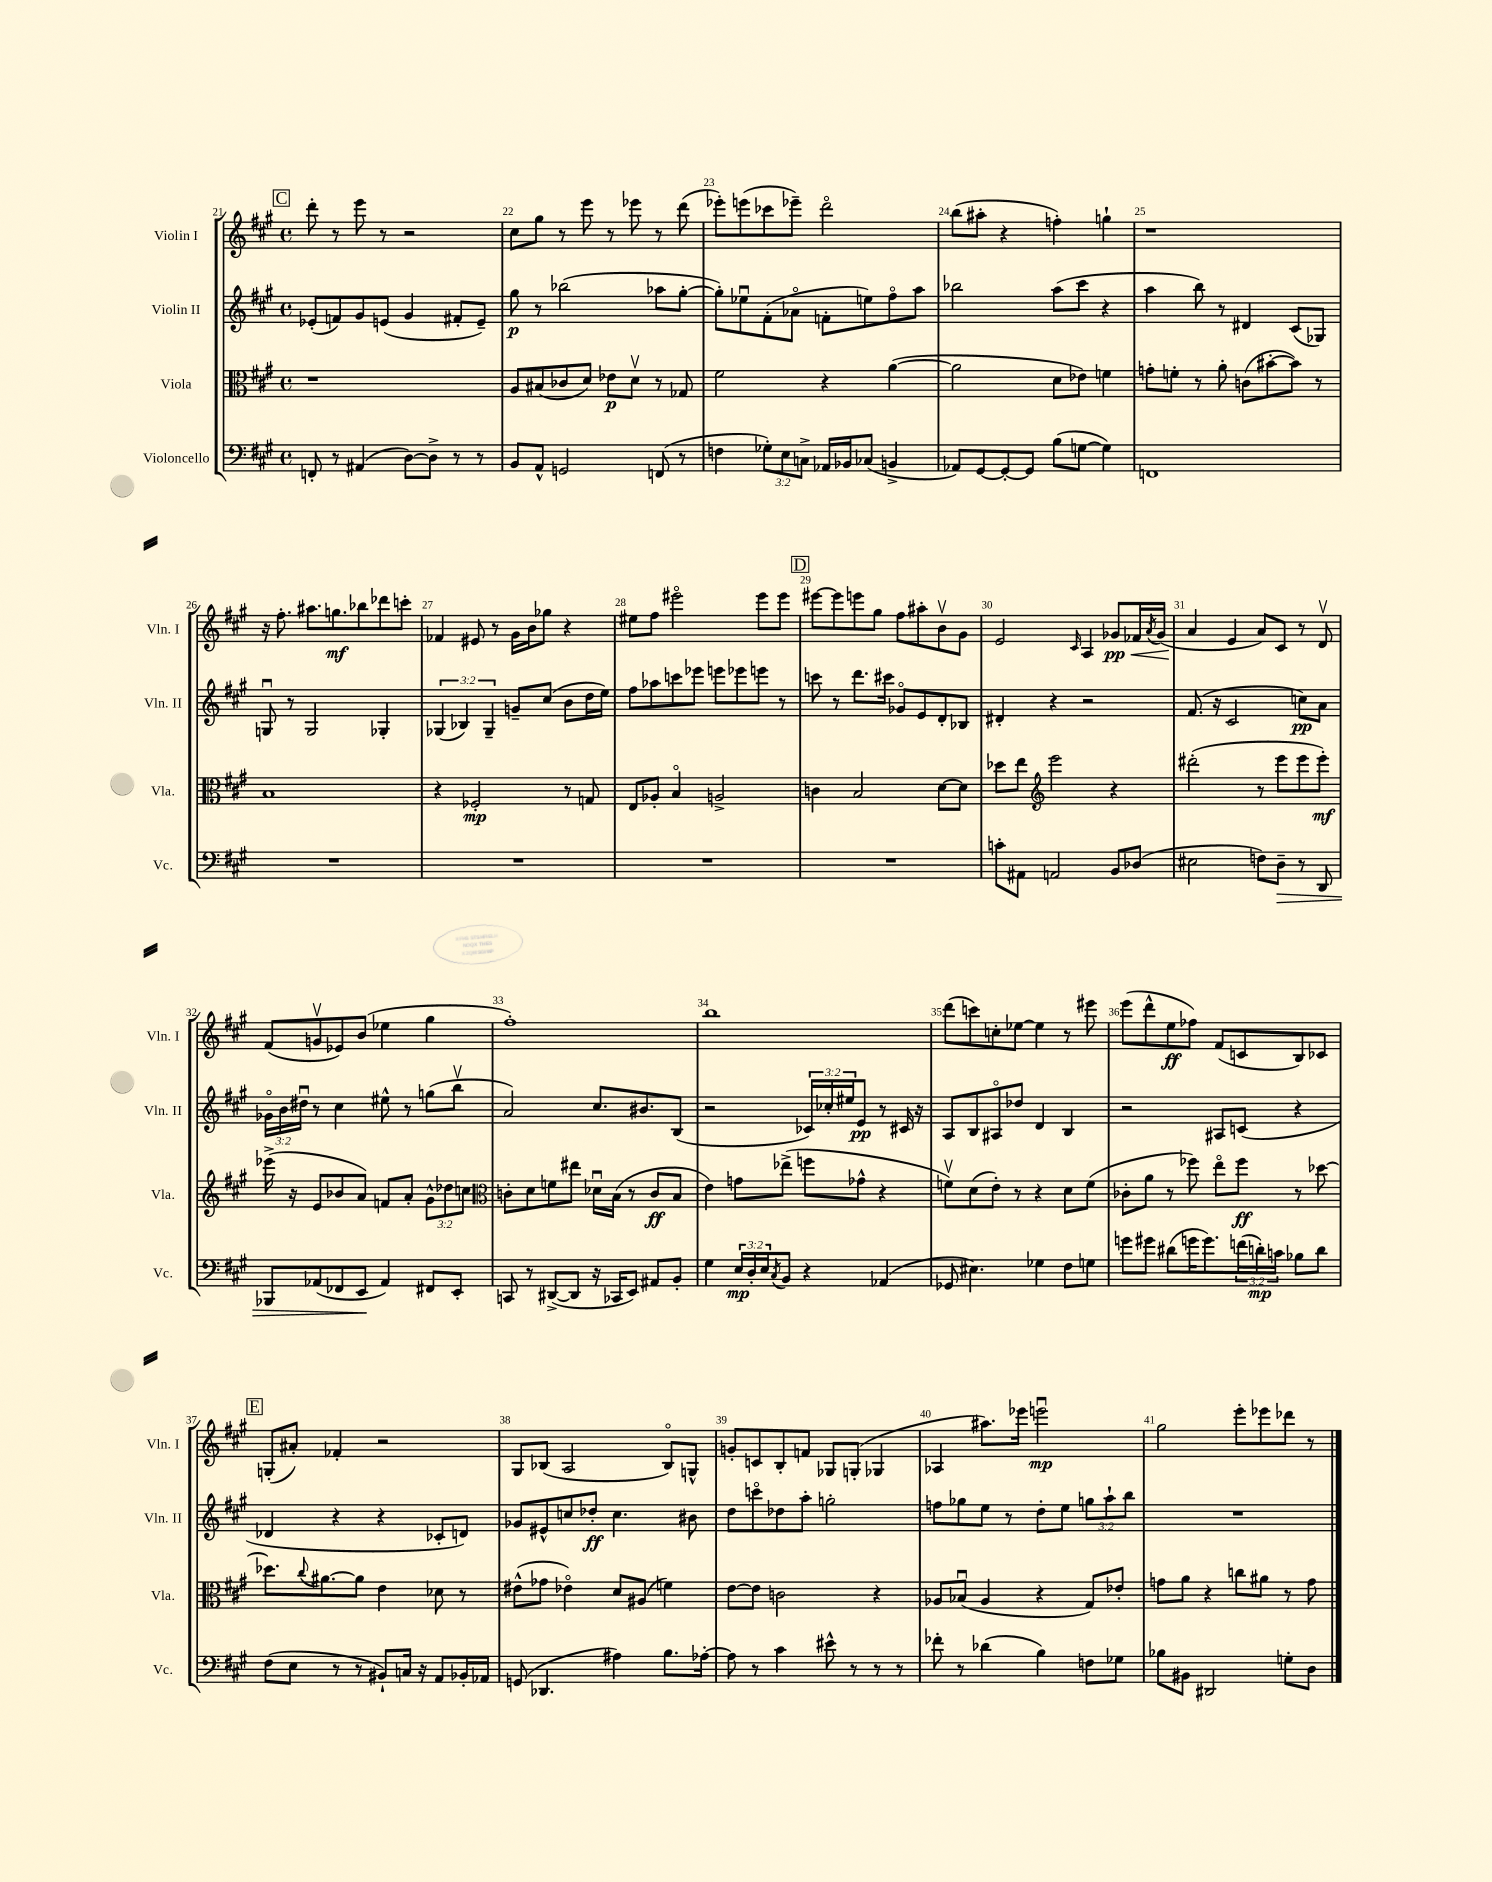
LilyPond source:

<<
\new StaffGroup <<
\new Staff = "s0" \with { instrumentName = "Violin I" shortInstrumentName = "Vln. I" } {
    \clef treble \key a \major \defaultTimeSignature \time 4/4
    \mark \markup { \box "C" } d'''8-. r8 e'''8 r8 r2 |
    cis''8 gis''8 r8 e'''8 r8 ees'''8 r8 d'''8( |
    ees'''8-.) e'''8( ces'''8 ees'''8--) d'''2\flageolet |
    b''8( ais''8-. r4 f''4-.) g''4-! |
    r1 |
    r16 fis''8.-. ais''8. g''8.\mf bes''8 des'''8 c'''8-. |
    fes'4 eis'8 r8 gis'16 b'16 ges''8 r4 |
    eis''8 fis''8 eis'''2\flageolet eis'''8 eis'''8 |
    \mark \markup { \box "D" } eis'''8~ eis'''8 e'''8 gis''8 fis''8 ais''8-. b'8\upbow gis'8 |
    e'2 \grace { cis'16 } a4 ges'8\pp\< fes'16 \acciaccatura { a'8 } ges'16( |
    a'4\! e'4 a'8) cis'8 r8 d'8\upbow |
    fis'8( g'8\upbow ees'8) b'8( ees''4 gis''4 |
    fis''1-.) |
    b''1 |
    d'''8( c'''8) c''8-. ees''8~ ees''4 r8 eis'''8 |
    e'''8( d'''8-^ e''8\ff fes''8) fis'8( c'8 b8) ces'8 |
    \mark \markup { \box "E" } g8-.( ais'8-.) fes'4-. r2 |
    gis8 bes8( a2 bes8\flageolet) g8-^ |
    g'8-. c'8 b8-. f'8 ges8 g8-.( ges4 |
    aes4 ais''8.) ees'''16 e'''2\downbow\mp |
    gis''2 e'''8-. ees'''8 des'''8 r8 \bar "|." |
}
\new Staff = "s1" \with { instrumentName = "Violin II" shortInstrumentName = "Vln. II" } {
    \clef treble \key a \major \defaultTimeSignature \time 4/4 \override Staff.TupletNumber.text = #tuplet-number::calc-fraction-text
    \mark \markup { \box "C" } ees'8-.( f'8) gis'8 e'8( gis'4 fis'8-. e'8--) |
    gis''8\p r8 bes''2( aes''8 gis''8~-. |
    gis''8-.) ees''8\downbow fis'8-.( aes'8\flageolet f'8-. e''8) fis''8\flageolet a''8 |
    bes''2 a''8( cis'''8 r4 |
    a''4 b''8) r8 dis'4 cis'8( ges8) |
    g8\downbow r8 g2 ges4-. |
    \tuplet 3/2 { ges4( bes4) ges4-- } g'8-- cis''8( b'8 d''16 e''16) |
    fis''8 aes''8 c'''8 ees'''8 e'''8 ees'''8 e'''8 r8 |
    \mark \markup { \box "D" } c'''8 r8 d'''8. cis'''16 ges'8\flageolet e'8 d'8-. bes8 |
    dis'4-. r4 r2 |
    fis'8.( r16 cis'2 c''8\pp) a'8 |
    \tuplet 3/2 { ges'16\flageolet b'16 dis''16\downbow } r8 cis''4 eis''8-^ r8 g''8( b''8\upbow |
    a'2) cis''8. bis'8. b8( |
    r2 \tuplet 3/2 { ces'16) ces''16-. eis''16 } e'8\pp r8 cis'16 r16 |
    a8 b8 ais8\flageolet des''8 d'4 b4 |
    r2 ais8 c'8( r4 |
    \mark \markup { \box "E" } des'4 r4 r4 ces'8-. d'8) |
    ges'8 eis'8-^ c''8 des''8-.\ff c''4. bis'8 |
    d''8 c'''8\flageolet des''8 a''8-. g''2-. |
    f''8 ges''8 e''8 r8 d''8-. e''8 \tuplet 3/2 { g''8 a''8-! b''8 } |
    R1 \bar "|." |
}
\new Staff = "s2" \with { instrumentName = "Viola" shortInstrumentName = "Vla." } {
    \clef alto \key a \major \defaultTimeSignature \time 4/4 \override Staff.TupletNumber.text = #tuplet-number::calc-fraction-text
    \mark \markup { \box "C" } r1 |
    a8 bis8( ces'8 d'8) ees'8\p d'8\upbow r8 ges8 |
    fis'2 r4 a'4~( |
    a'2 d'8 ees'8) f'4 |
    g'8-. f'8-. r8 a'8-. c'8( bis'8~-. bis'8) r8 |
    b1 |
    r4 fes2-.\mp r8 g8 |
    e8 aes8-. b4\flageolet a2-> |
    \mark \markup { \box "D" } c'4 b2 d'8~ d'8 |
    des''8 e''8 \clef treble e'''2 r4 |
    dis'''2-.( r8 e'''8 e'''8 e'''8-.\mf) |
    ees'''16->( r16 e'8 bes'8 a'8) f'8 a'8-. \tuplet 3/2 { gis'8-^ des''8 c''8 } |
    \clef alto c'8-. d'8 f'8 eis''8 des'16\downbow b16( r8 c'8\ff b8 |
    e'4) g'8 ees''8->( f''8 ges'8-^ r4 |
    f'8\upbow) d'8( e'8-.) r8 r4 d'8 f'8( |
    ces'8-. a'8 r8 fes''8) e''8\flageolet fes''8\ff r8 des''8~ |
    \mark \markup { \box "E" } des''8. \appoggiatura { cis''8 } ais'8.~ ais'8 e'4 des'8 r8 |
    eis'8-^( ges'8 ees'4\flageolet) d'8 ais8( f'4) |
    e'8~ e'8 c'2 r4 |
    aes8 bes8\downbow( aes4 r4 gis8) ees'8-. |
    g'8 a'8 r4 c''8 ais'8 r8 g'8 \bar "|." |
}
\new Staff = "s3" \with { instrumentName = "Violoncello" shortInstrumentName = "Vc." } {
    \clef bass \key a \major \defaultTimeSignature \time 4/4 \override Staff.TupletNumber.text = #tuplet-number::calc-fraction-text
    \mark \markup { \box "C" } f,8-. r8 ais,4( d8~) d8-> r8 r8 |
    b,8 a,8-^ g,2 f,8( r8 |
    f4 \tuplet 3/2 { ges8-.) e8 c8-> } aes,16 bes,16 ces8( b,4-> |
    aes,8) gis,8~ gis,8~-. gis,8 b8( g8~ g4) |
    f,1 |
    R1 |
    R1 |
    R1 |
    \mark \markup { \box "D" } R1 |
    c'8-. ais,8 a,2 b,8 des8( |
    eis2 f8) d8--\> r8 d,8 |
    bes,,8 aes,8( fes,8 e,8\! aes,4) fis,8 e,8-. |
    c,8 r8 dis,8~->( dis,8 r16 ces,16 e,8) ais,8 b,8-. |
    gis4 \tuplet 3/2 { e16\mp d16-. e16 } \acciaccatura { cis8 } b,8 r4 aes,4( |
    ges,8 eis4.) ges4 fis8 g8 |
    g'8 gis'8 dis'8( g'16 g'8.) \tuplet 3/2 { f'16( d'16-.\mp) c'16 } bes8 d'8 |
    \mark \markup { \box "E" } fis8( e8 r8 r8 bis,8-!) c16 r16 a,8 bes,16-. aes,16 |
    g,8( des,4. ais4) b8. aes16~-. |
    aes8 r8 cis'4 eis'8-^ r8 r8 r8 |
    fes'8-. r8 des'4( b4) f8 ges8 |
    bes8 bis,8 dis,2 g8-. d8 \bar "|." |
}
>>
>>
\layout { \context { \Score currentBarNumber = #21 \override BarNumber.break-visibility = ##(#f #t #t) barNumberVisibility = #all-bar-numbers-visible } }
